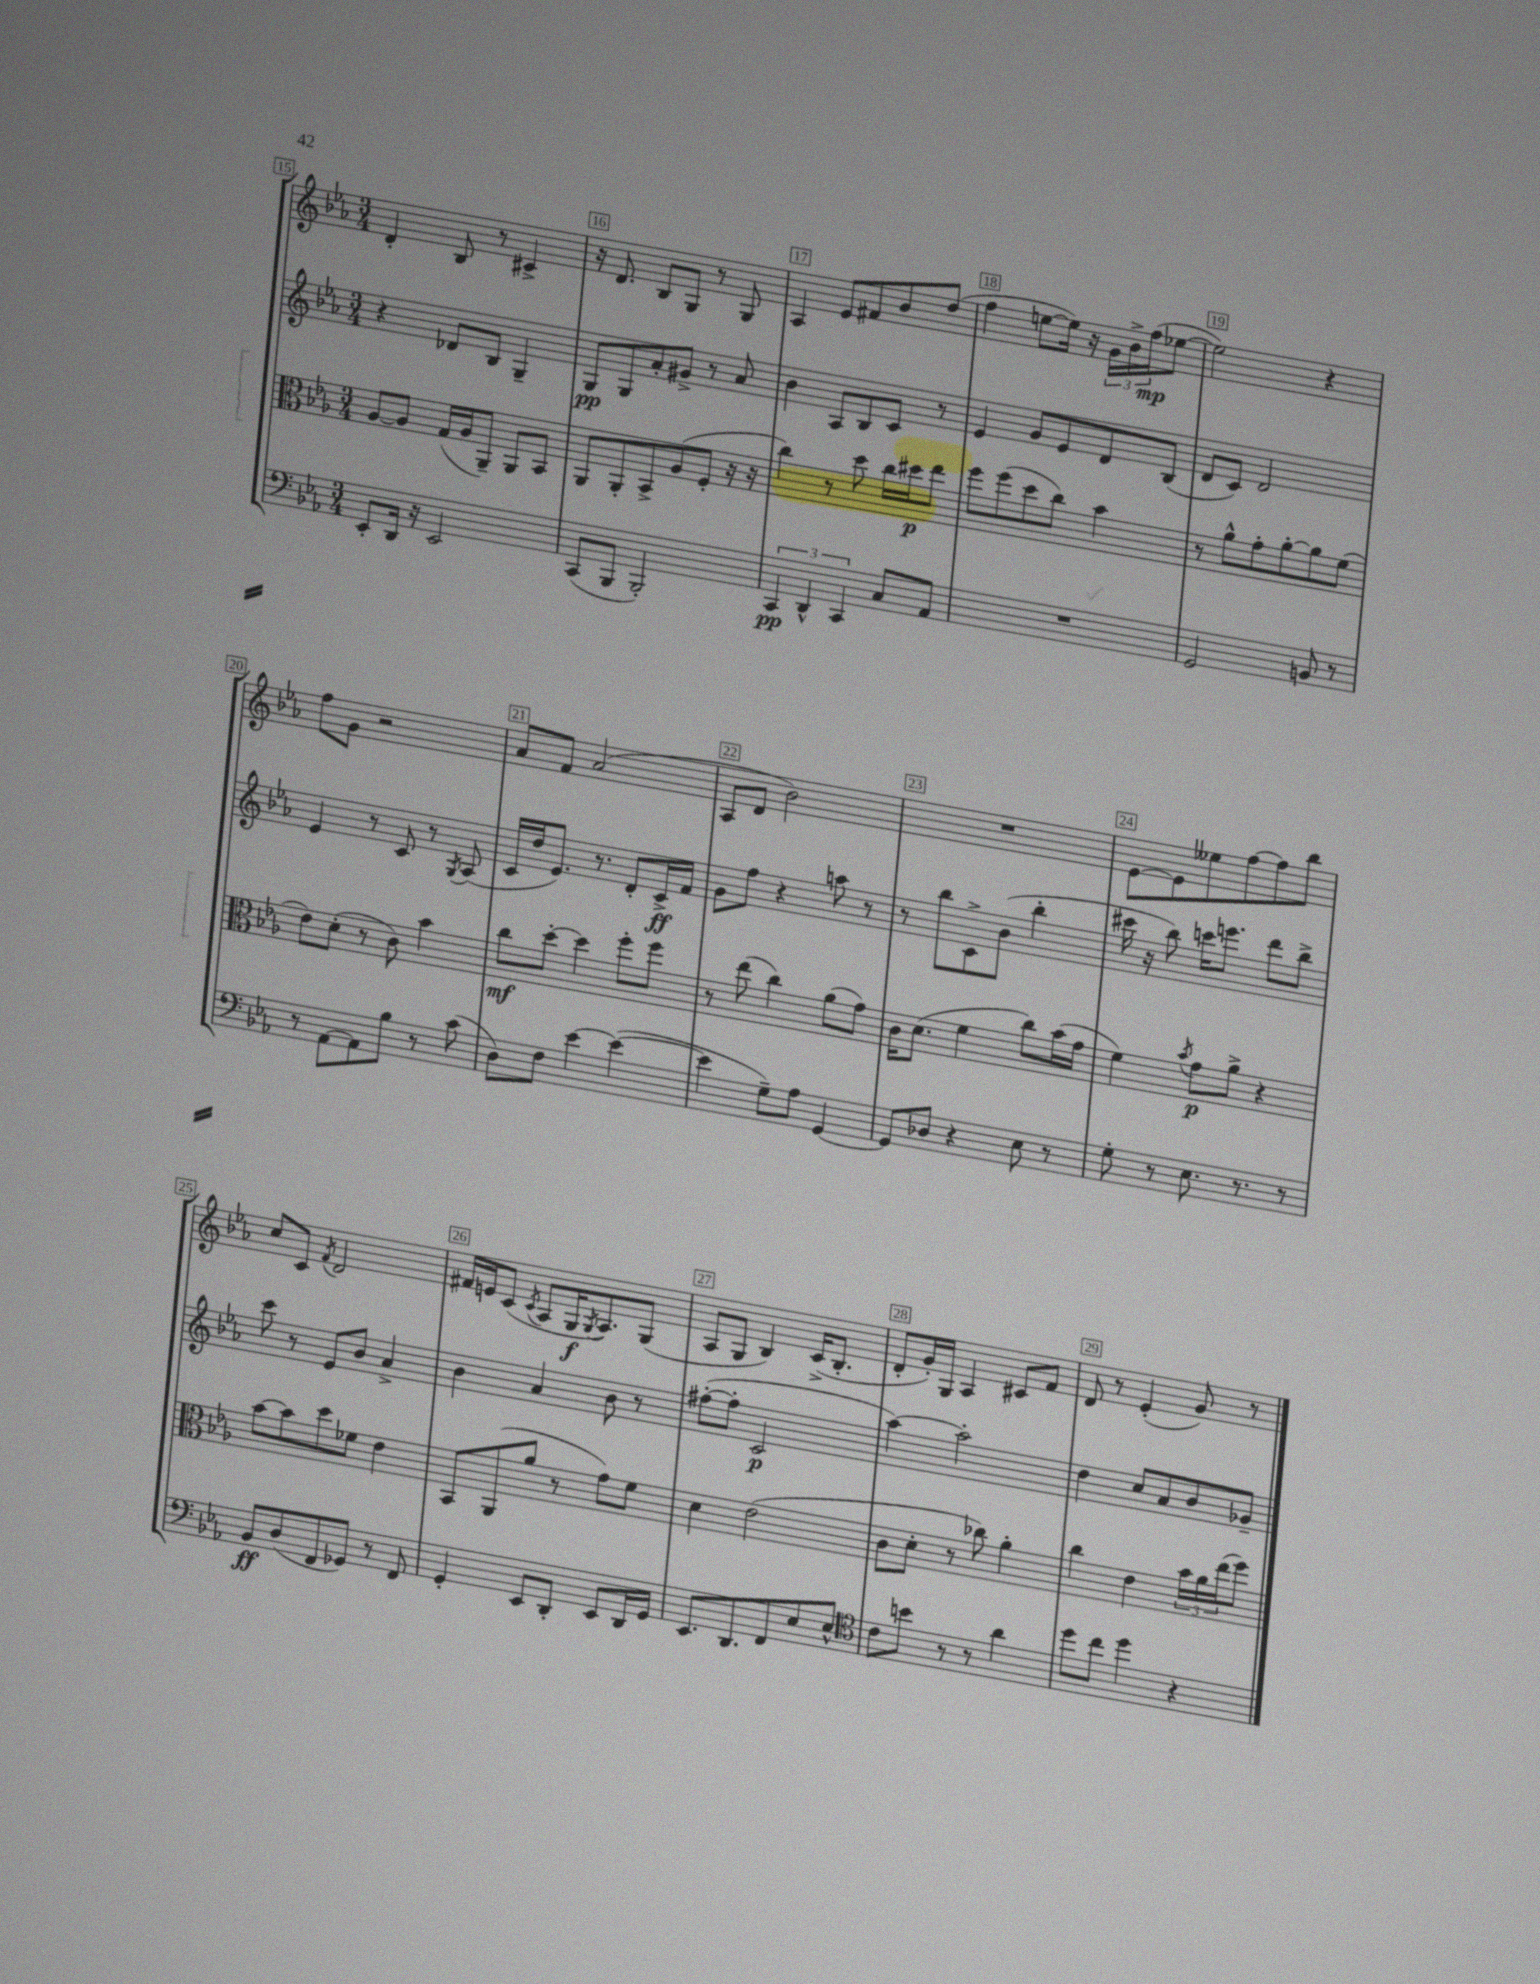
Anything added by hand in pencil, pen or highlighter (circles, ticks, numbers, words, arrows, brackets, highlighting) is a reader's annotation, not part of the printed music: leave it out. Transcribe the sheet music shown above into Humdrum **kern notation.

**kern	**dynam	**kern	**dynam	**kern	**dynam	**kern	**dynam
*part4	*part4	*part3	*part3	*part2	*part2	*part1	*part1
*staff4	*staff4	*staff3	*staff3	*staff2	*staff2	*staff1	*staff1
*clefF4	*	*clefC3	*	*clefG2	*	*clefG2	*
*k[b-e-a-]	*	*k[b-e-a-]	*	*k[b-e-a-]	*	*k[b-e-a-]	*
*M3/4	*	*M3/4	*	*M3/4	*	*M3/4	*
=15	=15	=15	=15	=15	=15	=15	=15
8EE-'/L	.	[8A-/L	.	4r	.	4d'/	.
16DD/Jk	.	8A-/J]	.	.	.	.	.
16r	.	.	.	.	.	.	.
2EE-/	.	(16G/LL	.	8d-X/L	.	8B-/	.
.	.	16A-/J	.	.	.	.	.
.	.	8AA-~/J)	.	8B-/J	.	8r	.
.	.	8AA-/L	.	4G~/	.	4c#X^/	.
.	.	8BB-/J	.	.	.	.	.
=16	=16	=16	=16	=16	=16	=16	=16
(8CC/L	.	8AA-/L	.	8G/L	pp	16r	.
.	.	.	.	.	.	8.d/	.
8BBB-/J	.	8AA-'/	.	8G/	.	.	.
2BBB-'/)	.	8BB-^/	.	8a-'/	.	8B-/L	.
.	.	(8A-/	.	8g#X^/J	.	8G/J	.
.	.	8F'/J	.	8r	.	8r	.
.	.	16r	.	8a-/	.	8G/	.
.	.	16r	.	.	.	.	.
=17	=17	=17	=17	=17	=17	=17	=17
6CC/	pp	4cc\)	.	4b-\	.	4A-/	.
6DD^^/	.	.	.	.	.	.	.
.	.	8r	.	8A-/L	.	8e-/L	.
6CC/	.	.	.	.	.	.	.
.	.	8dd\	.	8B-/	.	8f#X/	.
8C/L	.	16cc\LL	.	8c/J	.	8b-/	.
.	.	16dd#X\J	p	.	.	.	.
8AA-/J	.	8ee-\J	.	8r	.	(8dd/J	.
=18	=18	=18	=18	=18	=18	=18	=18
2.r	.	8ff\L	.	4e-/	.	4ff\	.
.	.	(8ff\	.	.	.	.	.
.	.	8dd\	.	8g/L	.	[8een\L	.
.	.	8cc\J)	.	8e-/	.	16ee\Jk])	.
.	.	.	.	.	.	16r	.
.	.	4b-\	.	8d/	.	24g\LL	.
.	.	.	.	.	.	24b-^\	.
.	.	.	.	.	.	(24ff\J	mp
.	.	.	.	(8B-/J	.	[8ee-X\J	.
=19	=19	=19	=19	=19	=19	=19	=19
2GG/	.	8r	.	8d/L	.	2ee-\])	.
.	.	8a-^^\L	.	8c/J)	.	.	.
.	.	8g'\	.	2d/	.	.	.
.	.	[8a-'\	.	.	.	.	.
8BBn/	.	8a-\]	.	.	.	4r	.
8r	.	(8f\J	.	.	.	.	.
!!LO:LB:g=z
=20	=20	=20	=20	=20	=20	=20	=20
8r	.	8e-\L)	.	4e-/	.	8ff\L	.
[8AA-\L	.	(8d'\J	.	.	.	8g\J	.
8AA-\]	.	8r	.	8r	.	2r	.
8B-\J	.	8c\)	.	8c/	.	.	.
8r	.	4b-\	.	8r	.	.	.
.	.	.	.	8qG/	.	.	.
(8c\	.	.	.	(8A-/	.	.	.
=21	=21	=21	=21	=21	=21	=21	=21
8D\L)	.	8cc\L	mf	16c/LL	.	8a-/L	.
.	.	.	.	16dd/J	.	.	.
8F\J	.	[8dd'\J	.	8.e-/J)	.	8f/J	.
[4e-\	.	4dd\]	.	.	.	(2a-/	.
.	.	.	.	8.r	.	.	.
(4e-\_	.	8ff'\L	.	8d'/L	.	.	.
.	.	8ff\J	.	16c^/L	ff	.	.
.	.	.	.	16f/JJ	.	.	.
=22	=22	=22	=22	=22	=22	=22	=22
4e-\]	.	8r	.	8g\L	.	8A-/L	.
.	.	(8ee-\	.	8ff\J	.	8d/J	.
8G~\L)	.	4cc\)	.	4r	.	2b-\)	.
8A-\J	.	.	.	.	.	.	.
[4GG/	.	(8a-\L	.	8aan\	.	.	.
.	.	8g\J)	.	8r	.	.	.
=23	=23	=23	=23	=23	=23	=23	=23
8GG/L]	.	16c\KL	.	8r	.	2.r	.
.	.	(8.d\J	.	.	.	.	.
8D-X/J	.	.	.	8bb-\L	.	.	.
4r	.	4f\	.	8c^\	.	.	.
.	.	.	.	(8b-\J	.	.	.
8E-\	.	8cc\L)	.	4bb-'\	.	.	.
8r	.	(16b-\L	.	.	.	.	.
.	.	16g\JJ	.	.	.	.	.
=24	=24	=24	=24	=24	=24	=24	=24
8G'\	.	4f\)	.	16ccc#X\	.	[8e-\L	.
.	.	.	.	16r	.	.	.
8r	.	.	.	8bb-\)	.	8e-\]	.
.	.	8qb-/	.	.	.	.	.
8.E-\	.	8g\L	p	16cccn\KL	.	8ee--X\	.
.	.	.	.	8.eeen\J	.	.	.
.	.	8a-^\J	.	.	.	[8ff\	.
8.r	.	.	.	.	.	.	.
.	.	4r	.	8ddd\L	.	8ff\]	.
8r	.	.	.	8bb-^\J	.	8bb-\J	.
!!LO:LB:g=z
=25	=25	=25	=25	=25	=25	=25	=25
8BB-/L	ff	[8b-\L	.	8ccc\	.	8cc/L	.
(8D/	.	8b-\]	.	8r	.	8c/J	.
.	.	.	.	.	.	8qf/	.
8FF/	.	8dd\	.	8e-/L	.	2d/	.
8GG-X/J)	.	8f-X\J	.	8b-/J	.	.	.
8r	.	4e-\	.	4a-^/	.	.	.
8FF/	.	.	.	.	.	.	.
=26	=26	=26	=26	=26	=26	=26	=26
4GG'/	.	8BB-/L	.	4b-\	.	16f#X/LL	.
.	.	.	.	.	.	16en/J	.
.	.	(8AA-/	.	.	.	(8c/J	.
.	.	.	.	.	.	8qc/	.
8EE-/L	.	8a-/J	.	4a-/	.	8A-/L	.
8DD'/J	.	8r	.	.	.	16G/K	f
.	.	.	.	.	.	8qG/	.
.	.	.	.	.	.	8.A-/)	.
8EE-/L	.	8g\L)	.	8b-\	.	.	.
16DD/L	.	8f\J	.	8r	.	(8G/J	.
16GG/JJ	.	.	.	.	.	.	.
=27	=27	=27	=27	=27	=27	=27	=27
8.EE-/L	.	4d\	.	([8ff#X'\L	.	8A-/L	.
.	.	.	.	8ff#'\J]	.	8G/J	.
8.DD/	.	.	.	.	.	.	.
.	.	(2e-\	.	2c/	p	4B-/)	.
8FF/	.	.	.	.	.	.	.
8E-/	.	.	.	.	.	(16c^/KL	.
.	.	.	.	.	.	8.B-'/J	.
8E-^^/J	.	.	.	.	.	.	.
=28	=28	=28	=28	=28	=28	=28	=28
*clefC4	*	*	*	*	*	*	*
8c\L	.	8c\L	.	[4aa-\)	.	8d'/L	.
8bn\J	.	8d'\J	.	.	.	16g'/L)	.
.	.	.	.	.	.	16G/JJ	.
8r	.	8r	.	2aa-'\]	.	4A-/	.
8r	.	8cc-X\)	.	.	.	.	.
4a-\	.	4a-'\	.	.	.	8c#X/L	.
.	.	.	.	.	.	8f/J	.
=29	=29	=29	=29	=29	=29	=29	=29
8dd\L	.	4cc\	.	4dd\	.	8d/	.
8cc\J	.	.	.	.	.	8r	.
4dd\	.	4e-\	.	8cc/L	.	(4e-'/	.
.	.	.	.	8a-/	.	.	.
4r	.	24b-\LL	.	8b-/	.	8g/)	.
.	.	24a-\	.	.	.	.	.
.	.	(24ee-\J	.	.	.	.	.
.	.	8ff\J)	.	8g-X~/J	.	8r	.
==	==	==	==	==	==	==	==
*-	*-	*-	*-	*-	*-	*-	*-
